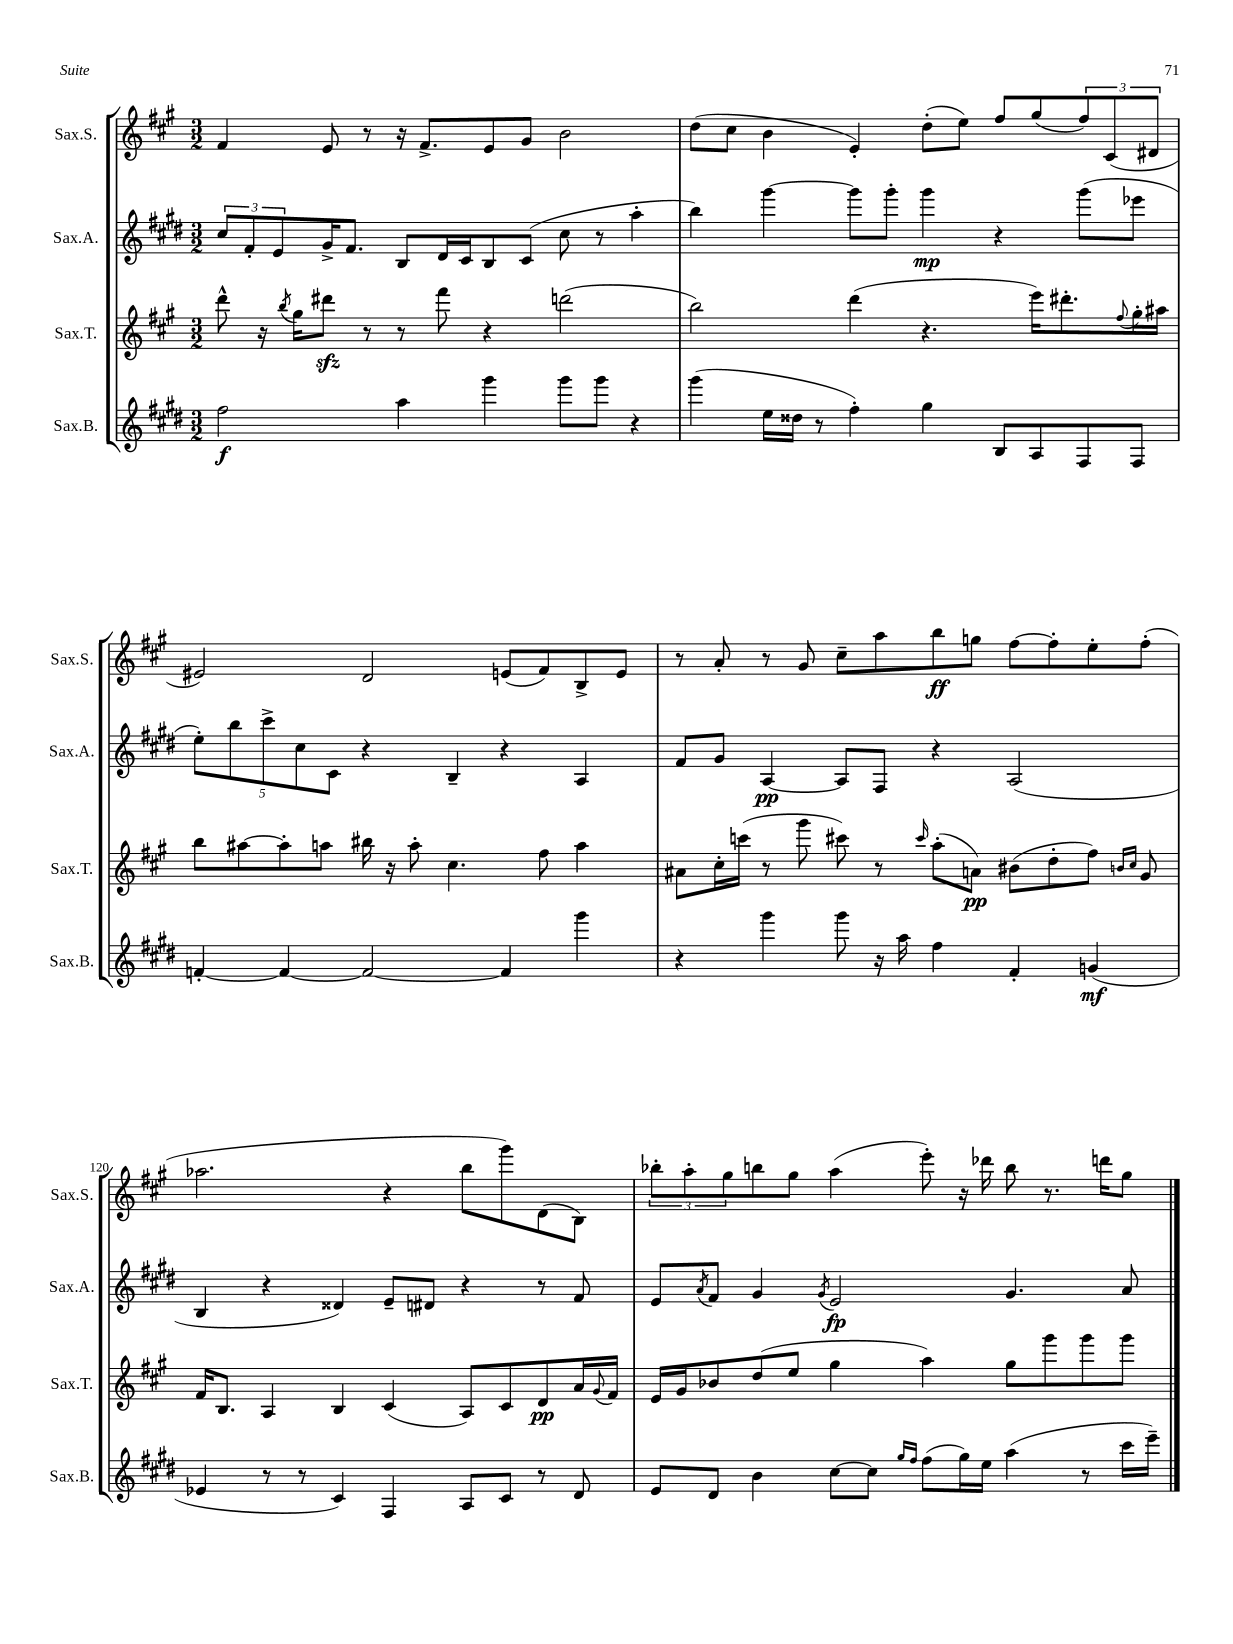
<<
\new StaffGroup <<
\new Staff = "s0" \with { instrumentName = "Sax.S." shortInstrumentName = "Sax.S." } {
    \clef treble \key a \major \numericTimeSignature \time 3/2
    fis'4 e'8 r8 r16 fis'8.-> e'8 gis'8 b'2 |
    d''8( cis''8 b'4 e'4-.) d''8-.( e''8) fis''8 gis''8( \tuplet 3/2 { fis''8) cis'8( dis'8 } |
    eis'2) d'2 e'8( fis'8) b8-> e'8 |
    r8 a'8-. r8 gis'8 cis''8-- a''8 b''8\ff g''8 fis''8~ fis''8-. e''8-. fis''8-.( |
    aes''2. r4 b''8 gis'''8) d'8( b8) |
    \tuplet 3/2 { bes''8-. a''8-. gis''8 } b''8 gis''8 a''4( e'''8-.) r16 des'''16 b''8 r8. d'''16 gis''8 \bar "|." |
}
\new Staff = "s1" \with { instrumentName = "Sax.A." shortInstrumentName = "Sax.A." } {
    \clef treble \key e \major \numericTimeSignature \time 3/2
    \tuplet 3/2 { cis''8 fis'8-. e'8 } gis'16-> fis'8. b8 dis'16 cis'16 b8 cis'8( cis''8 r8 a''4-. |
    b''4) gis'''4~ gis'''8 gis'''8-. gis'''4\mp r4 gis'''8( ees'''8 |
    \tuplet 5/4 { e''8-.) b''8 cis'''8-> cis''8 cis'8 } r4 b4-- r4 a4 |
    fis'8 gis'8 a4~\pp a8 fis8 r4 a2( |
    b4 r4 disis'4) e'8-- dis'8 r4 r8 fis'8 |
    e'8 \acciaccatura { a'8 } fis'8 gis'4 \acciaccatura { gis'8 } e'2\fp gis'4. a'8 \bar "|." |
}
\new Staff = "s2" \with { instrumentName = "Sax.T." shortInstrumentName = "Sax.T." } {
    \clef treble \key a \major \numericTimeSignature \time 3/2
    d'''8-^ r16 \acciaccatura { b''8 } gis''16 dis'''8\sfz r8 r8 fis'''8 r4 d'''2( |
    b''2) d'''4( r4. e'''16) dis'''8.-. \appoggiatura { fis''8 } gis''16-. ais''16 |
    b''8 ais''8~ ais''8-. a''8 bis''16 r16 a''8-. cis''4. fis''8 a''4 |
    ais'8 cis''16-. c'''16( r8 gis'''8 cis'''8) r8 \grace { cis'''16 } a''8-.( a'8\pp) bis'8( d''8-. fis''8) \grace { b'16 cis''16 } gis'8 |
    fis'16 b8. a4 b4 cis'4( a8) cis'8 d'8\pp a'16 \appoggiatura { gis'8 } fis'16 |
    e'16 gis'16 bes'8 d''8( e''8 gis''4 a''4) gis''8 gis'''8 gis'''8 gis'''8 \bar "|." |
}
\new Staff = "s3" \with { instrumentName = "Sax.B." shortInstrumentName = "Sax.B." } {
    \clef treble \key e \major \numericTimeSignature \time 3/2
    fis''2\f a''4 gis'''4 gis'''8 gis'''8 r4 |
    gis'''4( e''16 disis''16 r8 fis''4-.) gis''4 b8 a8 fis8 fis8 |
    f'4~-. f'4~ f'2~ f'4 gis'''4 |
    r4 gis'''4 gis'''8 r16 a''16 fis''4 fis'4-. g'4\mf( |
    ees'4 r8 r8 cis'4) fis4 a8 cis'8 r8 dis'8 |
    e'8 dis'8 b'4 cis''8~ cis''8 \grace { gis''16 fis''16 } fis''8( gis''16) e''16 a''4( r8 cis'''16 e'''16--) \bar "|." |
}
>>
>>
\layout { \context { \Score currentBarNumber = #116 \override BarNumber.break-visibility = ##(#f #t #t) barNumberVisibility = #(every-nth-bar-number-visible 5) } }
